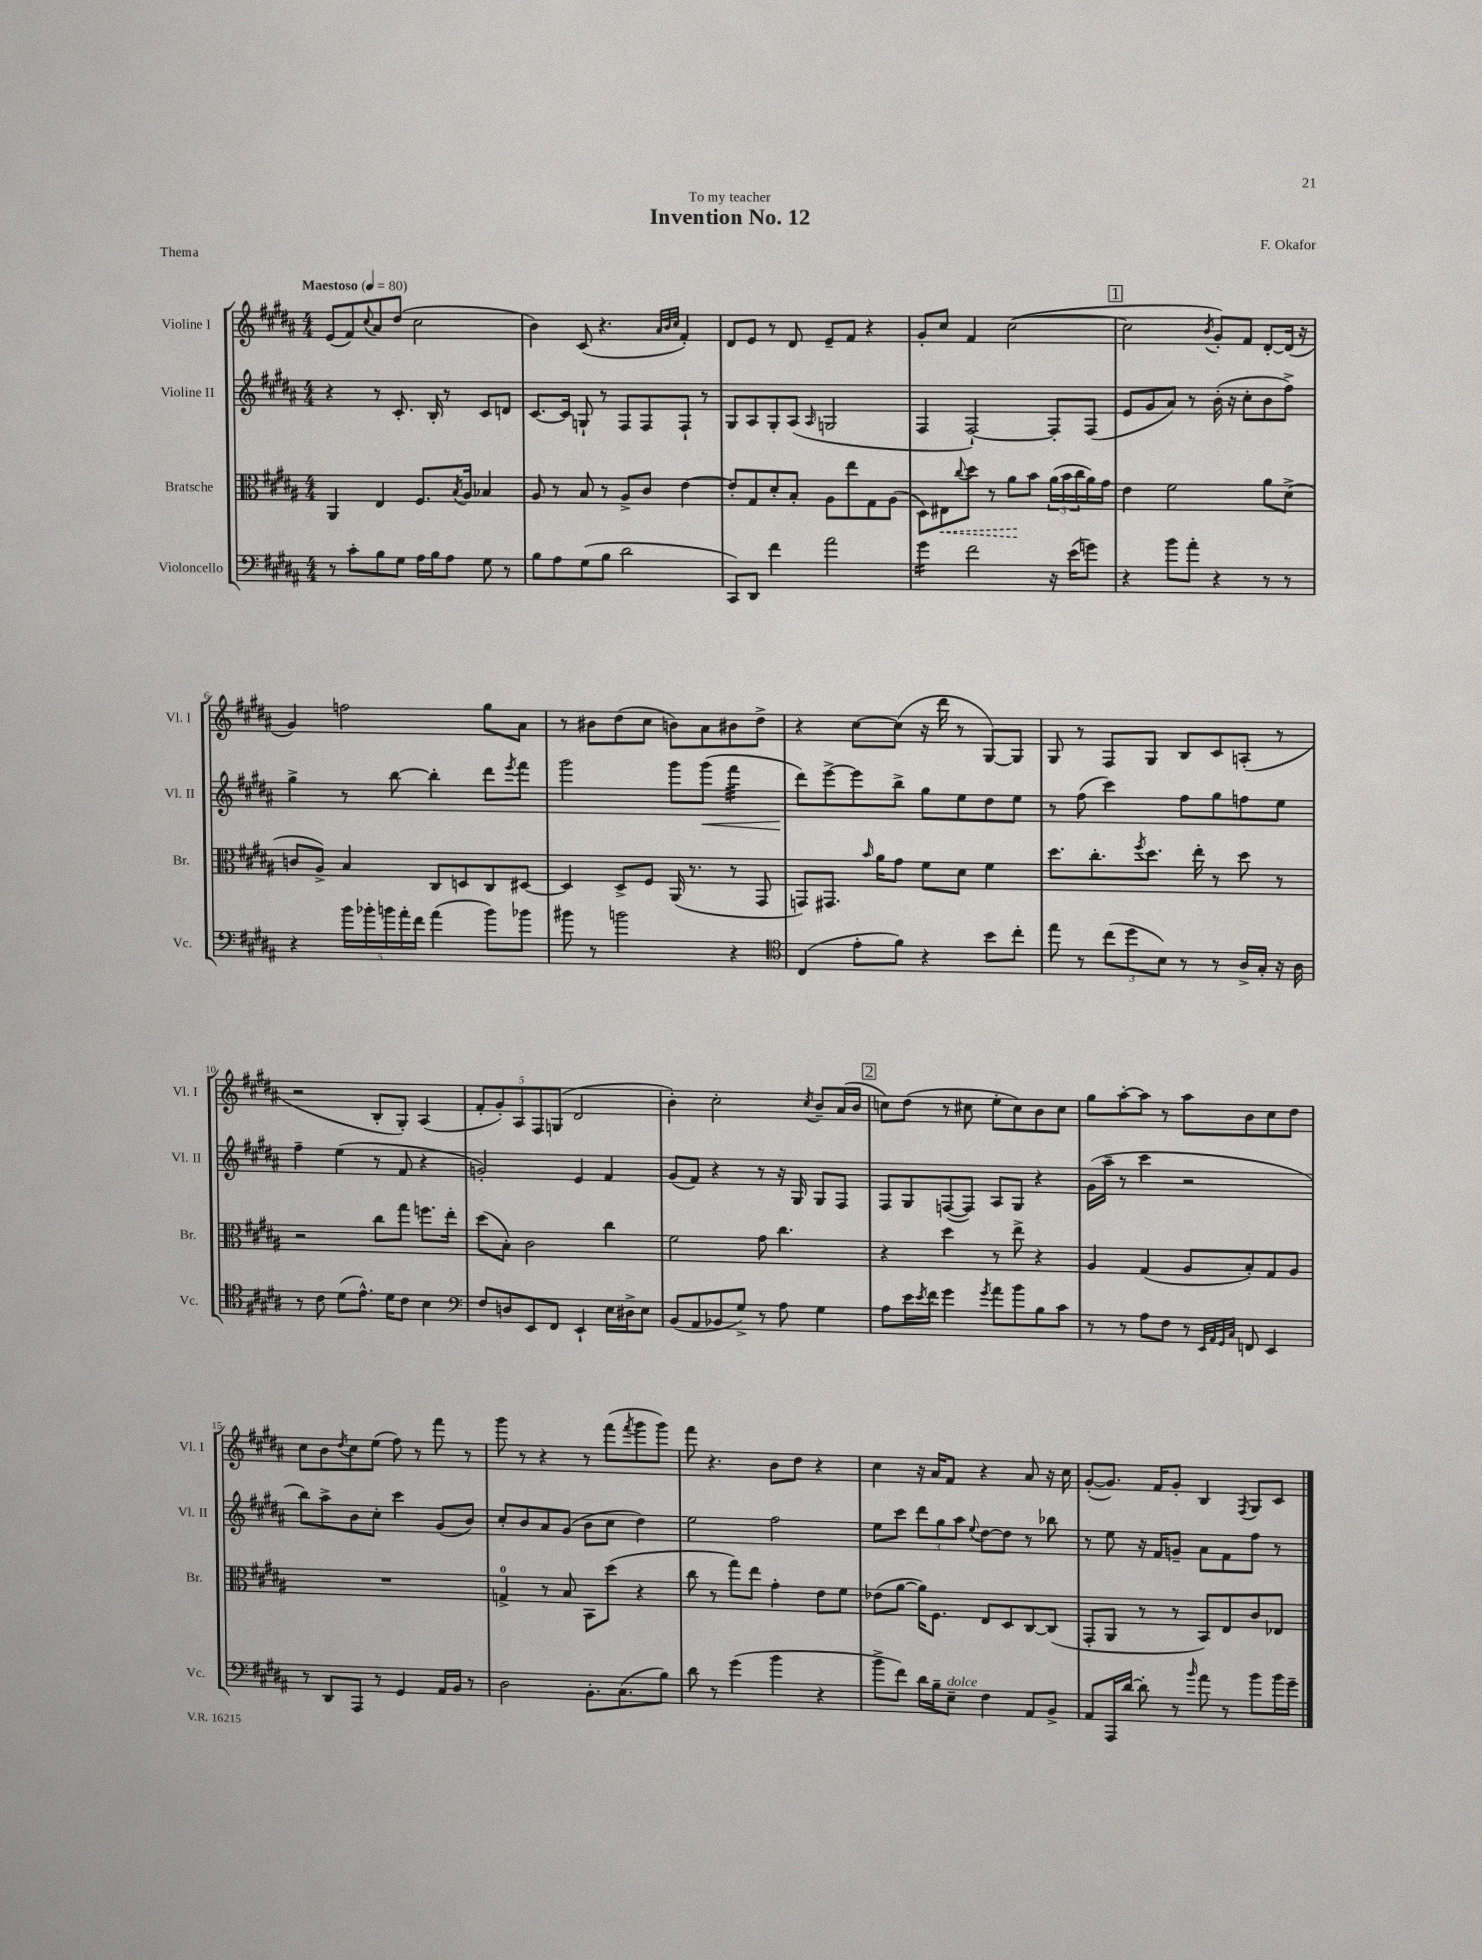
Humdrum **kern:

**kern	**kern	**dynam	**kern	**dynam	**kern
*part4	*part3	*part3	*part2	*part2	*part1
*staff4	*staff3	*staff3	*staff2	*staff2	*staff1
*I"Violoncello	*I"Bratsche	*	*I"Violine II	*	*I"Violine I
*I'Vc.	*I'Br.	*	*I'Vl. II	*	*I'Vl. I
*clefF4	*clefC3	*	*clefG2	*	*clefG2
*k[f#c#g#d#a#]	*k[f#c#g#d#a#]	*	*k[f#c#g#d#a#]	*	*k[f#c#g#d#a#]
*M4/4	*M4/4	*	*M4/4	*	*M4/4
*MM80	*MM80	*	*MM80	*	*MM80
=1	=1	=1	=1	=1	=1
!	!	!	!	!	!LO:TX:a:B:t=Maestoso
8r	4AA#/	.	4r	.	(8e/L
8c#'\L	.	.	.	.	8f#/)
.	.	.	.	.	8qqcc#/
8B\	4E/	.	8r	.	8a#/
8G#\J	.	.	8.c#'/	.	(8dd#/J
16A#\LL	8.F#/L	.	.	.	2cc#\
16B\J	.	.	16B'/	.	.
8A#\J	.	.	8r	.	.
.	8qB/	.	.	.	.
.	16A#/Jk	.	.	.	.
8G#\	4B-X/	.	8c#/L	.	.
8r	.	.	8dn/J	.	.
=2	=2	=2	=2	=2	=2
8B\L	8A#/	.	[8.c#/L	.	4b\)
8A#\	8r	.	.	.	.
.	.	.	16c#/Jk]	.	.
(8G#\	8B/	.	8Gn`/	.	(8c#/
8B\J	8r	.	8r	.	4.r
2d#\	8A#^/L	.	8F#/L	.	.
.	8c#/J	.	8F#/	.	.
.	.	.	.	.	32qqa#/LLL
.	.	.	.	.	32qqb/
.	.	.	.	.	32qqcc#/JJJ
.	[4e\	.	8F#`/J	.	4f#'/)
.	.	.	8r	.	.
=3	=3	=3	=3	=3	=3
8CC#/L)	8e'/L]	.	8G#/L	.	8d#/L
8DD#/J	8G#/	.	8A#/	.	8e/J
4f#\	8d#'/	.	8G#'/	.	8r
.	8B'/J	.	(8A#/J	.	8d#/
.	.	.	16qqA#/	.	.
2a#\	8A#\L	.	2Gn/	.	8e~/L
.	8ee\	.	.	.	8f#/J
.	8G#\	.	.	.	4r
.	(8A#\J	.	.	.	.
=4	=4	=4	=4	=4	=4
*tremolo	*	*	*	*	*
16g#\LL	8D#\L)	.	4F#/	.	8g#'/L
16g#\	.	.	.	.	.
!	!	!LO:HP:b	!	!	!
16g#\	8E#X\	<	.	.	8cc#/J
16g#\JJ	.	.	.	.	.
*Xtremolo	*	*	*	*	*
.	8qqcc#/	.	.	.	.
2f#\	8dd#\J	.	[2F#`/)	.	4f#/
.	8r	.	.	.	.
.	8a#\L	.	.	.	([2cc#\
.	8b\J	[	.	.	.
16r	(24a#\LL	.	8F#'/L]	.	.
.	24b\	.	.	.	.
(16e\KL	.	.	.	.	.
.	24cc#\	.	.	.	.
8gn\J)	16a#\)	.	(8F#/J	.	.
.	16g#\JJ	.	.	.	.
!!LO:REH:place=s1:t=1
=5	=5	=5	=5	=5	=5
4r	4e\	.	8e/L	.	2cc#\]
.	.	.	8g#/	.	.
8b\L	2f#\	.	8a#/J)	.	.
8a#'\J	.	.	8r	.	.
.	.	.	.	.	8qb/
4r	.	.	(16b'\	.	8g#'/L)
.	.	.	16r	.	.
.	.	.	8cc#'\L	.	8f#/J
8r	8a#\L	.	8b\	.	[8d#'/L
8r	(8d#^\J	.	8ff#^\J)	.	(16d#/Jk]
.	.	.	.	.	16r
!!LO:LB:g=z
=6	=6	=6	=6	=6	=6
4r	8cn/L	.	4gg#^\	.	4g#/)
.	8A#^/J)	.	.	.	.
20b\LL	4B/	.	8r	.	2ffn\
20b-X'\	.	.	.	.	.
20bn\	.	.	.	.	.
.	.	.	[8bb\	.	.
20a#'\	.	.	.	.	.
20f#\JJ	.	.	.	.	.
(4a#\	8C#/L	.	4bb'\]	.	.
.	8Dn/	.	.	.	.
8b\L)	8C#/	.	8ddd#\L	.	8gg#\L
.	.	.	8qeee/	.	.
8b-X\J	[8D#X/J	.	8fff#\J	.	8a#\J
=7	=7	=7	=7	=7	=7
8b#X\	4D#/]	.	2ggg#\	.	8r
8r	.	.	.	.	8b#X\L
2bn\	8D#^/L	.	.	.	(8dd#\
.	8F#/J	.	.	.	8cc#\J
.	(16AA#/	.	8ggg#\L	.	8bn\L)
.	8.r	.	.	.	.
!	!	!	!	!LO:HP:b	!
.	.	.	(8ggg#\J	<	8a#\
*	*	*	*tremolo	*	*
4r	8r	.	32fff#\LLL	.	8b#X\
.	.	.	32fff#\	.	.
.	.	.	32fff#\	.	.
.	.	.	32fff#\	.	.
.	8GG#/	.	32fff#\	.	8dd#^\J
.	.	.	32fff#\	.	.
.	.	.	32fff#\	.	.
.	.	.	32fff#\JJJ	.	.
*	*	*	*Xtremolo	*	*
=8	=8	=8	=8	=8	=8
*clefC4	*	*	*	*	*
(4C#/	8GGn/L)	.	8ddd#\L)	.	4r
.	8.GG#X/J	.	[8eee^\	[	.
8e'\L	.	.	8eee\]	.	[8cc#\L
.	16qqb/	.	.	.	.
.	16a#\KL	.	.	.	.
8f#\J)	8g#\J	.	8bb^\J	.	(8cc#\J]
4r	8f#\L	.	8gg#\L	.	16r
.	.	.	.	.	16ddd#\
.	8d#\J	.	8ee\	.	8r
8b\L	4f#\	.	8dd#\	.	[8G#/L)
8cc#'\J	.	.	8ee\J	.	8G#/J]
=9	=9	=9	=9	=9	=9
8ee\	8.dd#\L	.	8r	.	8G#/
8r	.	.	(8ff#\	.	8r
.	8.cc#'\	.	.	.	.
(12cc#\L	.	.	4ccc#\)	.	8F#/L
12dd#\	.	.	.	.	.
.	8qff#/	.	.	.	.
.	8.dd#\J	.	.	.	8G#/J
12B\J)	.	.	.	.	.
8r	.	.	8ff#\L	.	8B/L
.	16ee'\	.	.	.	.
8r	8r	.	8gg#\	.	8c#/
16A#^/LL	8dd#\	.	8ffn\	.	(8An'/J
16G#'/JJ	.	.	.	.	.
16r	8r	.	8ee\J	.	8r
16A#\	.	.	.	.	.
!!LO:LB:g=z
=10	=10	=10	=10	=10	=10
8r	2r	.	4ff#~\	.	2r
8c#\	.	.	.	.	.
(8d#\L	.	.	(4ee\	.	.
8.e^^\J)	.	.	.	.	.
.	8cc#\L	.	8r	.	8B'/L
16d#\KL	.	.	.	.	.
8c#\J	8gg#\J	.	8f#/	.	8G#'/J)
4B\	8.ffn\L	.	4r	.	(4A#/
.	16ee'\Jk	.	.	.	.
=11	=11	=11	=11	=11	=11
*clefF4	*	*	*	*	*
8F#/L	(8dd#\L	.	2gn'/)	.	10f#'/L
.	.	.	.	.	10g#'/)
8Dn/	8B'\J)	.	.	.	.
.	.	.	.	.	10A#/
8EE/	2c#\	.	.	.	.
.	.	.	.	.	10F#/
8FF#/J	.	.	.	.	.
.	.	.	.	.	(10Gn/J
4EE`/	.	.	4e/	.	2d#/
16E\LL	4cc#\	.	4f#/	.	.
16D#X^\J	.	.	.	.	.
8E\J	.	.	.	.	.
=12	=12	=12	=12	=12	=12
(8BB/L	2f#\	.	(8g#/L	.	4b'\)
8AA#/	.	.	8f#/J)	.	.
8BB-X/	.	.	4r	.	2cc#'\
8G#^/J)	.	.	.	.	.
8r	8g#\	.	8r	.	.
8A#\	4.cc#\	.	16r	.	.
.	.	.	16G#/	.	.
.	.	.	.	.	8qcc#/
4G#\	.	.	8G#/L	.	8b~/L
.	.	.	8F#/J	.	(16a#/L
.	.	.	.	.	16b/JJ
!!LO:REH:place=s1:t=2
=13	=13	=13	=13	=13	=13
8A#\L	4r	.	8F#/L	.	8ccn\L)
16e\L	.	.	8G#/	.	(8dd#\J
8qe/	.	.	.	.	.
16f#\JJ	.	.	.	.	.
4g#\	4dd#\	.	([8Fn/	.	8r
.	.	.	8F/J])	.	8cc#X\
8qg#/	.	.	.	.	.
8a#\L	8r	.	8A#/L	.	8ee'\L
8b\	8ee^\	.	8G#/J	.	8cc#\)
8B\	4r	.	4r	.	8b\
8c#\J	.	.	.	.	8cc#\J
=14	=14	=14	=14	=14	=14
8r	4A#/	.	(16g#\LL	.	8gg#\L
.	.	.	16aa#~\JJ	.	.
8r	.	.	8r	.	[8aa#'\
8A#\L	(4G#/	.	4ccc#\	.	8aa#\J]
8F#\J	.	.	.	.	8r
8r	8A#/L	.	2r	.	8aa#\L
32qqEE/LLL	.	.	.	.	.
32qqAA#/	.	.	.	.	.
32qqGG#/	.	.	.	.	.
32qqC#/JJJ	.	.	.	.	.
8FFn/	8B'/)	.	.	.	8b\
4EE/	8G#/	.	.	.	8cc#\
.	8A#/J	.	.	.	8dd#\J
!!LO:LB:g=z
=15	=15	=15	=15	=15	=15
8r	1r	.	8bb\L)	.	8cc#\L
8DD#/L	.	.	8aa#^\	.	8b\
.	.	.	.	.	8qdd#/
8AAA#/J	.	.	8b\	.	8cc#\
8r	.	.	8cc#'\J	.	(8ee\J
4GG#/	.	.	4ccc#\	.	8ff#\)
.	.	.	.	.	8r
16AA#/LL	.	.	(8g#/L	.	8fff#\
16BB/JJ	.	.	.	.	.
8r	.	.	8b/J)	.	8r
=16	=16	=16	=16	=16	=16
2D#\	4Gn^/	.	8cc#'/L	.	8ggg#\
.	.	.	8b/	.	8r
.	8r	.	8a#/	.	4r
.	8B/	.	(8g#/J	.	.
8.BB'\L	8BB\L	.	8b\L	.	8r
.	(8dd#\J	.	8cc#\J	.	(8fff#\L
(8.C#\	.	.	.	.	.
.	.	.	.	.	8qfff#/
.	4r	.	4dd#\)	.	8ggg#\
8B\J)	.	.	.	.	8ggg#\J)
=17	=17	=17	=17	=17	=17
8d#\	8cc#\	.	2ee\	.	8fff#\
8r	8r	.	.	.	4.r
(4g#\	8gg#\L)	.	.	.	.
.	8ee\J	.	.	.	.
4b\	4g#'\	.	2ff#\	.	8b\L
.	.	.	.	.	8dd#\J
4r	8e\L	.	.	.	4r
.	8f#\J	.	.	.	.
=18	=18	=18	=18	=18	=18
8b^\L	(8e-X\L	.	8ee\L	.	4cc#\
8f#\J)	[8a#\J	.	8ccc#\J	.	.
16d#\LL	16a#\KL])	.	12ddd#\L	.	16r
16B~\J	8.F#\J	.	.	.	16a#/KL
.	.	.	12gg#\	.	.
!LO:TX:a:i:t=dolce	!	!	!	!	!
8E~\J	.	.	.	.	8f#/J
.	.	.	12aa#\J	.	.
.	.	.	8qqee/	.	.
4F#\	8E/L	.	[8dd#\L	.	4r
.	8D#/	.	8dd#\J]	.	.
8AA#/L	[8C#/	.	8r	.	8a#/
8BB^/J	(8C#/J]	.	8bb-X\	.	16r
.	.	.	.	.	16cc#\
=19	=19	=19	=19	=19	=19
8AA#/L	8GG#'/L	.	8r	.	([8g#'/L
16AAA#/L	8AA#/J	.	8ee\	.	8.g#/J])
[16d#/JJ	.	.	.	.	.
8d#'\]	8r	.	16r	.	.
.	.	.	16f#/KL	.	16f#/KL
8r	8r	.	8gn~/J	.	8g#'/J
16qqb/	.	.	.	.	.
8a#\	8BB/L)	.	8a#\L	.	4B/
8r	8E/	.	8f#\	.	.
.	.	.	.	.	8qF#/
8b\L	8c#/	.	8ff#\J	.	8G#/L
16b\L	8E-X/J	.	8r	.	8c#/J
16g#~\JJ	.	.	.	.	.
==	==	==	==	==	==
*-	*-	*-	*-	*-	*-
